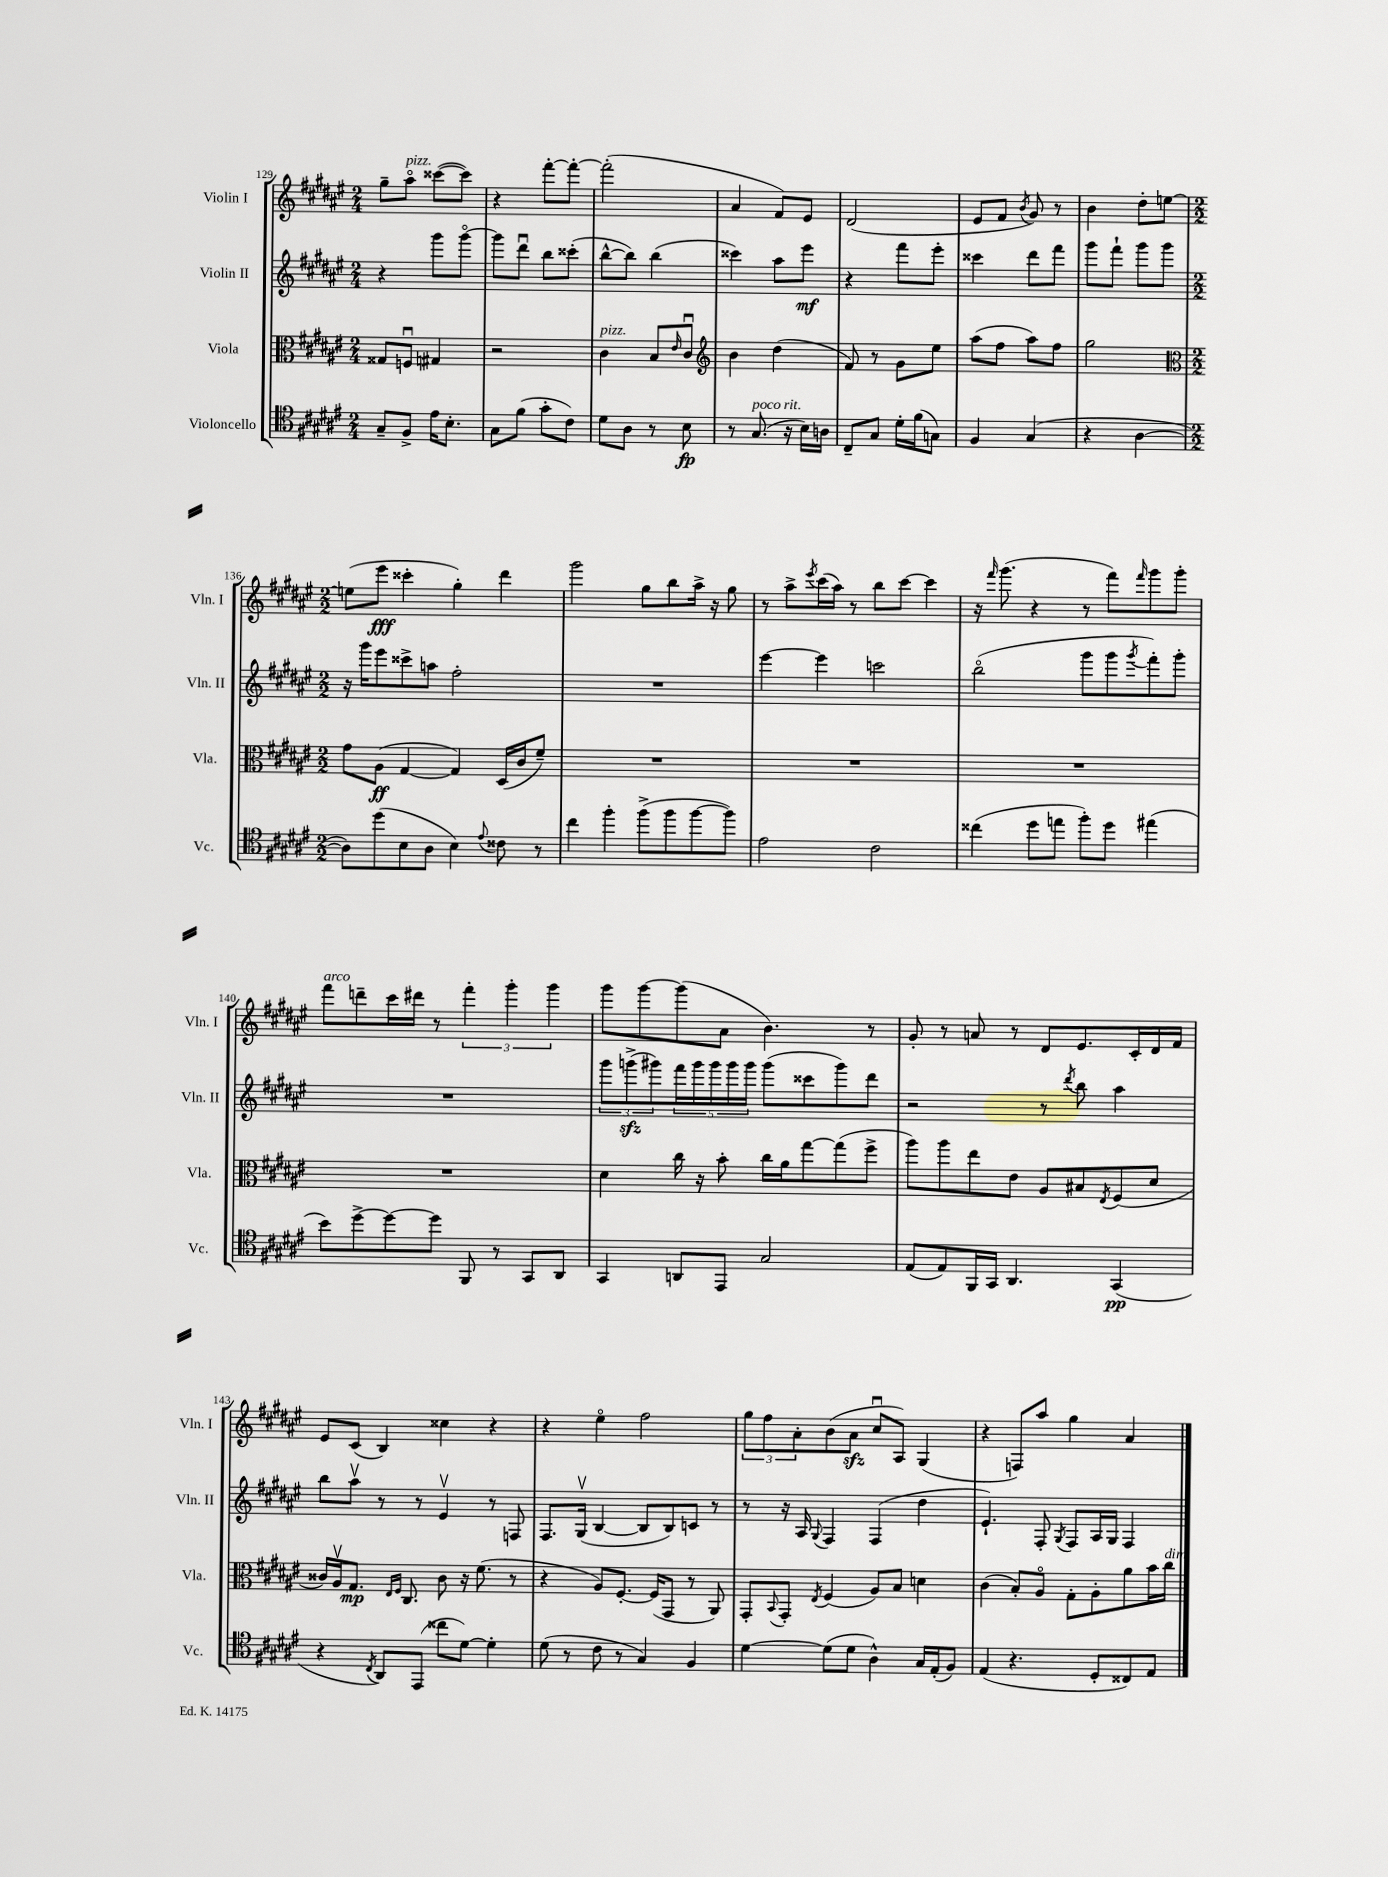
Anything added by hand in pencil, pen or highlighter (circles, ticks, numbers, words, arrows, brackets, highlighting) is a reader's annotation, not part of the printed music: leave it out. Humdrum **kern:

**kern	**kern	**kern	**kern
*staff4	*staff3	*staff2	*staff1
*clefC4	*clefC3	*clefG2	*clefG2
*k[f#c#g#d#a#e#]	*k[f#c#g#d#a#e#]	*k[f#c#g#d#a#e#]	*k[f#c#g#d#a#e#]
*M2/4	*M2/4	*M2/4	*M2/4
8G#~	8G##	4r	8gg#~
8F#^	8Fu	.	8aa#o
16e#	4G#	8ggg#	([8ccc##
8.B'	.	.	.
.	.	[8ggg#o	8ccc##])
=	=	=	=
8G#	2r	8ggg#]	4r
(8f#	.	8ddd#u	.
8g#'	.	8bb	[8fff#'
8c#)	.	(8ccc##'	8fff#'_
=	=	=	=
8d#	4c#	[8bb^^	(2fff#']
8A#	.	8bb])	.
8r	8B	(4bb	.
.	16qqe#	.	.
8B	8c#u	.	.
=	=	=	=
*	*clefG2	*	*
8r	4b	4ccc##)	4a#
(8.G#	.	.	.
.	(4dd#	8aa#	8f#)
16r	.	.	.
16B)	.	8eee#	8e#
16A	.	.	.
=	=	=	=
8C#~	8f#)	4r	(2d#
8G#	8r	.	.
16d#'	8g#	8fff#	.
(16f#	.	.	.
8G)	8ee#	8eee#'	.
=	=	=	=
4F#	(8aa#	4ccc##	8e#
.	8ff#	.	8f#
.	.	.	8qb
(4G#	8aa#)	8ddd#	8g#)
.	8ff#	8fff#	8r
=	=	=	=
4r	2gg#	8ggg#	4b
.	.	8fff#`	.
[4A#	.	8ggg#	8dd#'
.	.	8ggg#	[8ee
=	=	=	=
*	*clefC3	*	*
*M2/2	*M2/2	*M2/2	*M2/2
8A#])	8g#	16r	(8ee]
.	.	16ggg#	.
(8dd#	(8A#	8eee#	8eee#
8B	[4G#	8ccc##^	4ccc##'
8A#	.	8aa	.
4B)	4G#])	2ff#'	4gg#')
8qqe#	.	.	.
8c##	(16D#	.	4ddd#
.	16c#	.	.
8r	8f#~)	.	.
=	=	=	=
4cc#	1r	1r	2ggg#
4ff#'	.	.	.
(8ff#^	.	.	8gg#
8ff#	.	.	8bb
[8ff#	.	.	16aa#^
.	.	.	16r
8ff#])	.	.	8gg#
=	=	=	=
2e#	1r	[4eee#	8r
.	.	.	8aa#^
.	.	.	8qeee#
.	.	4eee#]	(16ccc#
.	.	.	16aa#)
.	.	.	8r
2c#	.	2ccc	8bb
.	.	.	[8ccc#
.	.	.	4ccc#]
=	=	=	=
(4cc##	1r	(2bbo	16r
.	.	.	16qqfff#
.	.	.	(8.ggg#
8dd#	.	.	4r
8ee	.	.	.
8ff#')	.	8ggg#	8r
8dd#	.	8ggg#	8fff#)
.	.	8qggg#	16qqfff#
(4ee#	.	8fff#')	8ggg#
.	.	8ggg#'	8ggg#'
=	=	=	=
8b)	1r	1r	8fff#
[8dd#^	.	.	8ddd~
8dd#_	.	.	16ccc#
.	.	.	16ddd#
8dd#]	.	.	8r
8FF#	.	.	6fff#'
8r	.	.	.
.	.	.	6ggg#'
8GG#	.	.	.
.	.	.	6ggg#
8AA#	.	.	.
=	=	=	=
4GG#	4d#	12ggg#	8ggg#
.	.	(12ggg^	.
.	.	.	[8ggg#
.	.	12ggg#)	.
8AA	16cc#	20fff#	(8ggg#]
.	.	20ggg#	.
.	16r	.	.
.	.	20ggg#	.
8EE#	8b'	.	8a#
.	.	20ggg#	.
.	.	20ggg#	.
2G#	16cc#	(8ggg#	4.b)
.	16a#	.	.
.	[8gg#	8ccc##	.
.	(8gg#]	8ggg#)	.
.	8ff#^	8ddd#	8r
=	=	=	=
(8E#	8aa#)	2r	8g#'
8E#)	8aa#	.	8r
16FF#	8ee#	.	8a
16GG#	.	.	.
4.AA#	8e#	.	8r
.	8A#	8r	8d#
.	.	8qddd#	.
.	8B#	8bb	8.e#
.	8qE#	.	.
(4GG#	(8F#	4aa#	.
.	.	.	16c#'
.	8d#	.	16d#
.	.	.	16f#
=	=	=	=
4r	16c##)	8bb	8e#
.	16A#v	.	.
.	8.G#	8aa#v	(8c#
8qC#	.	.	.
8AA#)	.	8r	4B)
.	16qqE#	.	.
.	16qqF#	.	.
.	8.C#	.	.
(8EE#	.	8r	.
8cc##	8c##	4e#v	4cc##
[8d#)	16r	.	.
.	(8.f#	.	.
4d#']	.	8r	4r
.	8r	8F	.
=	=	=	=
(8d#	4r	8.F#	4r
8r	.	.	.
.	.	(16G#v	.
8c#	8A#)	[4B	4ee#o
8r	[8.F#'	.	.
4G#)	.	8B]	2ff#
.	(16F#]	.	.
.	8GG#	8B)	.
4F#	8r	8c	.
.	8AA#)	8r	.
=	=	=	=
[4d#	8GG#'	8r	12gg#
.	.	.	12ff#
.	8qqBB	.	.
.	8GG#'	16r	.
.	.	.	12a#'
.	.	16A#	.
.	8qE#	8qqG#	.
(8d#]	(4F#	4F#	(8b
8d#	.	.	8a#
4A#^^)	8A#)	(4F#	8cc#u
.	8B	.	8A#)
16G#	4d	4dd#	(4G#
(16E#'	.	.	.
8F#)	.	.	.
=	=	=	=
(4E#	(4c#	4.e#`)	4r
4.r	8B')	.	8F)
.	8A#o	8F#'	8aa#
.	.	8qG#	.
.	8G#'	8F#	4gg#
8D#'	8A#'	16A#	.
.	.	16G#	.
8C##)	8a#	4F#	4a#
8E#	16b	.	.
.	16cc#	.	.
==	==	==	==
*-	*-	*-	*-
